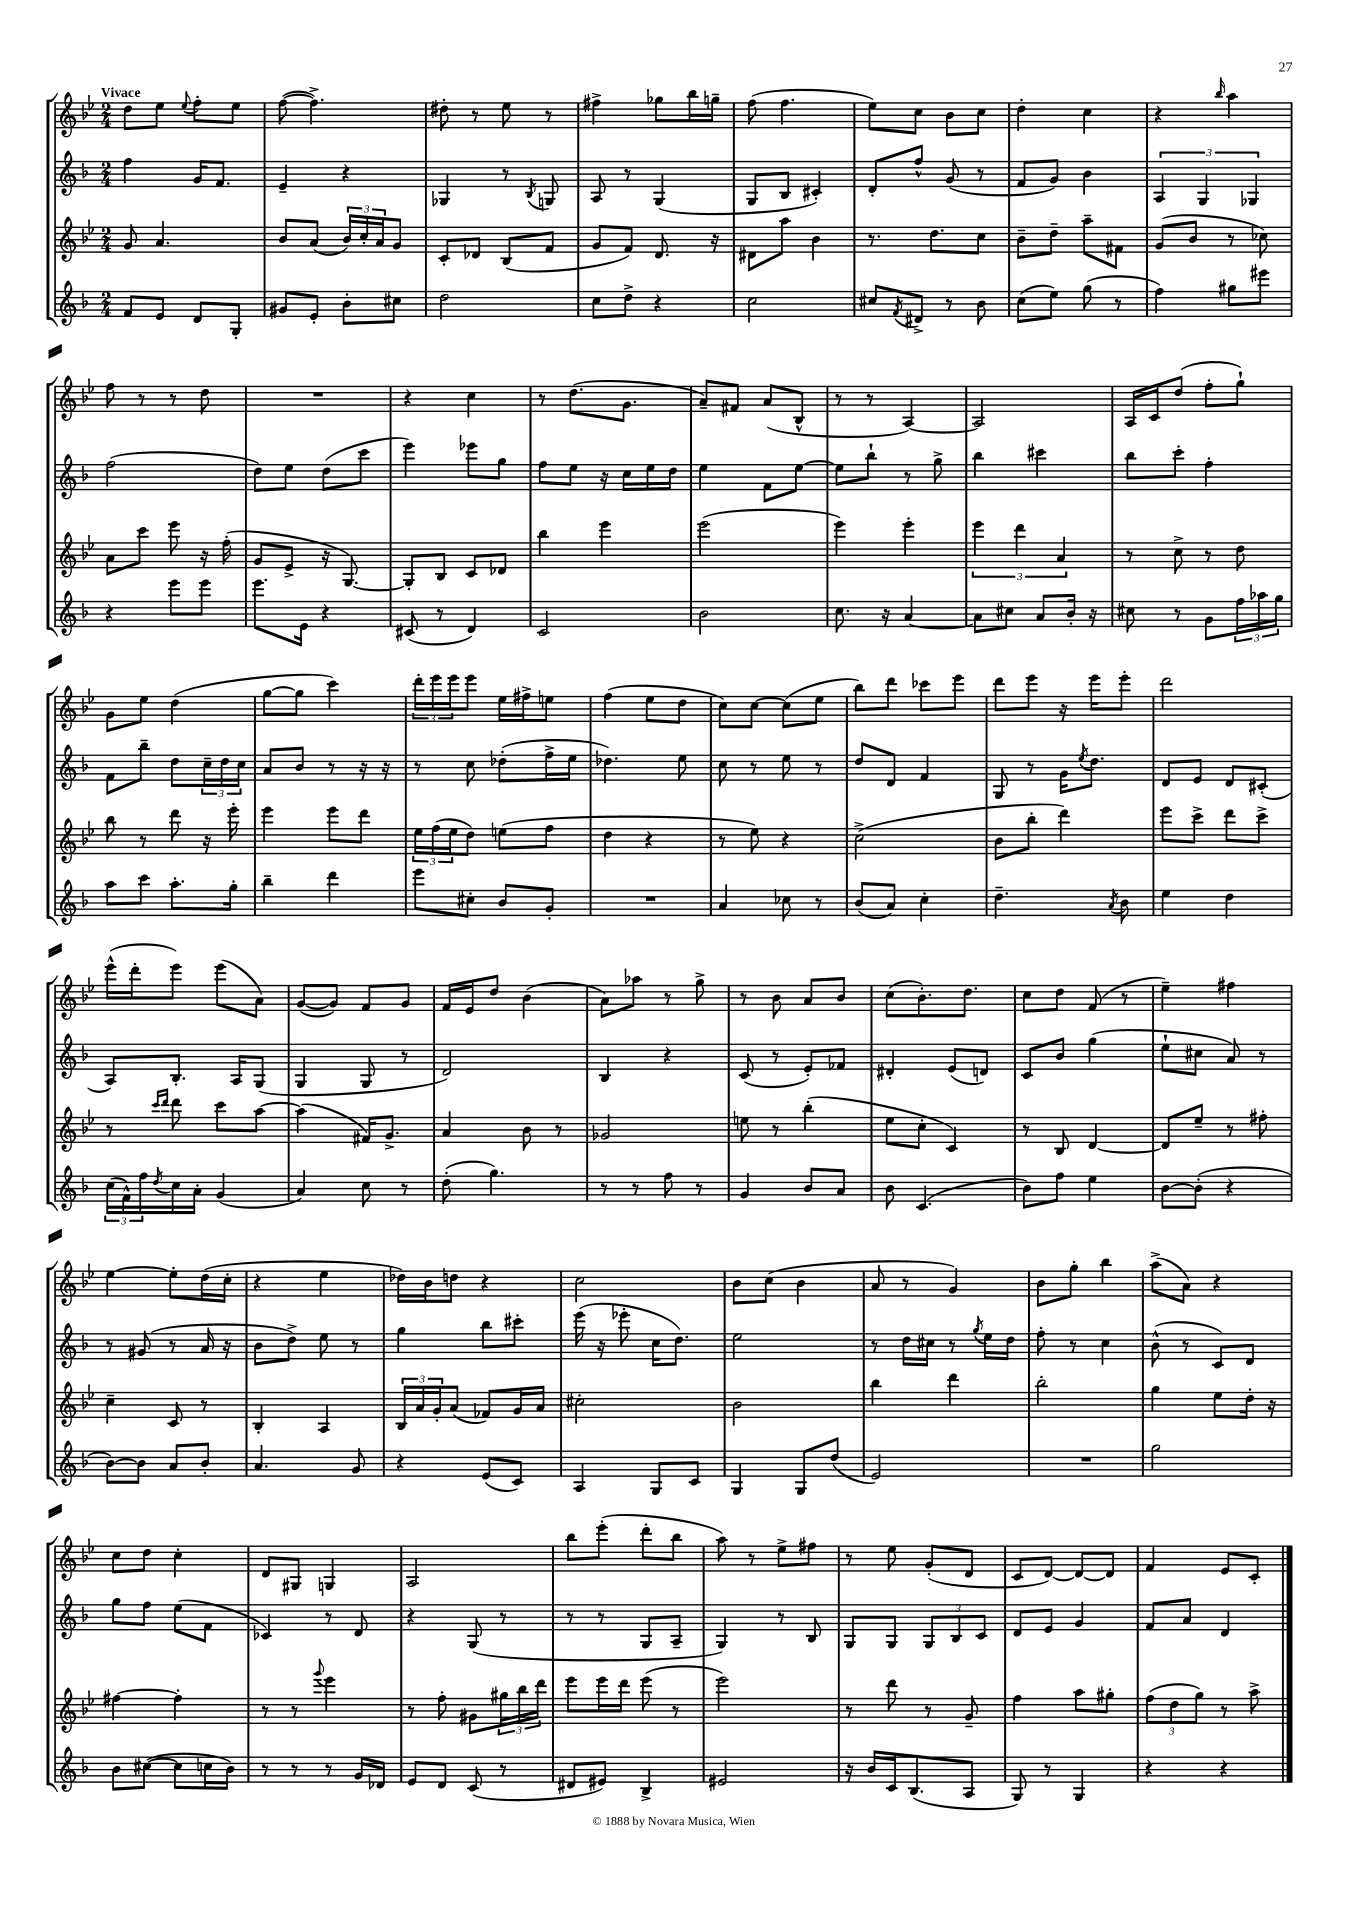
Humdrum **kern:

**kern	**kern	**kern	**kern
*part4	*part3	*part2	*part1
*staff4	*staff3	*staff2	*staff1
*clefG2	*clefG2	*clefG2	*clefG2
*k[b-]	*k[b-e-]	*k[b-]	*k[b-e-]
*M2/4	*M2/4	*M2/4	*M2/4
=1	=1	=1	=1
!	!	!	!LO:TX:a:B:t=Vivace
8f/L	8g/	4ff\	8dd\L
8e/J	4.a/	.	8ee-\J
.	.	.	8qqee-/
8d/L	.	16g/KL	8ff'\L
.	.	8.f/J	.
8G'/J	.	.	8ee-\J
=2	=2	=2	=2
8g#X/L	8b-/L	4e~/	([8ff\
8e'/J	(8a/J	.	4.ff^\])
8b-'\L	24b-/LL)	4r	.
.	24cc'/	.	.
.	24a/J	.	.
8cc#X\J	8g/J	.	.
=3	=3	=3	=3
2dd\	8c'/L	4G-X/	8dd#X'\
.	8d-X/J	.	8r
.	(8B-/L	8r	8ee-\
.	.	8qB-/	.
.	8f/J	8Gn/	8r
=4	=4	=4	=4
8cc\L	8g/L	8A/	4ff#X^\
8dd^\J	8f/J)	8r	.
4r	8.d/	(4G/	8gg-X\L
.	.	.	16bb-\L
.	16r	.	16ggn~\JJ
=5	=5	=5	=5
2cc\	8d#X\L	8G/L	(8ff\
.	8aa\J	8B-/J	4.ff\
.	4b-\	4c#X'/)	.
=6	=6	=6	=6
8cc#X/L	8.r	8d'/L	8ee-\L)
8qf/	.	.	.
8d#X^/J	.	8ff^^/J	8cc\J
.	8.dd\L	.	.
8r	.	(8g/	8b-\L
8b-\	8cc\J	8r	8cc\J
=7	=7	=7	=7
(8cc\L	8b-~\L	8f/L	4dd'\
8ee\J)	8dd~\J	8g/J)	.
(8gg\	8aa~\L	4b-\	4cc\
8r	8f#X\J	.	.
=8	=8	=8	=8
4ff\)	(8g/L	6A/	4r
.	8b-/J	.	.
.	.	6G/	.
.	.	.	16qqbb-/
8gg#X\L	8r	.	4aa\
.	.	6G-X/	.
8eee#X\J	8cc-X\)	.	.
!!LO:LB:g=z
=9	=9	=9	=9
4r	8a\L	(2ff\	8ff\
.	8ccc\J	.	8r
8eee\L	8eee-\	.	8r
8eee\J	16r	.	8dd\
.	(16ff'\	.	.
=10	=10	=10	=10
8.eee\L	8g/L	8dd\L)	2r
.	8e-^/J	8ee\J	.
16e\Jk	.	.	.
4r	16r	(8dd\L	.
.	[8.G/)	.	.
.	.	8ccc\J	.
=11	=11	=11	=11
(8c#X/	8G'/L]	4eee\)	4r
8r	8B-/J	.	.
4d/)	8c/L	8eee-X\L	4cc\
.	8d-X/J	8gg\J	.
=12	=12	=12	=12
2c/	4bb-\	8ff\L	8r
.	.	8ee\J	(8.dd\L
.	4eee-\	16r	.
.	.	16cc\LL	8.g\J
.	.	16ee\	.
.	.	16dd\JJ	.
=13	=13	=13	=13
2b-\	(2eee-\	4ee\	8a~/L)
.	.	.	8f#X/J
.	.	8f\L	(8a/L
.	.	[8ee\J	8B-^^/J
=14	=14	=14	=14
8.cc\	4eee-\)	8ee\L]	8r
.	.	8bb-`\J	8r
16r	.	.	.
[4a/	4eee-'\	8r	[4A/)
.	.	8gg^\	.
=15	=15	=15	=15
8a\L]	6eee-\	4bb-\	2A/]
8cc#X\J	.	.	.
.	6ddd\	.	.
8a/L	.	4ccc#X\	.
.	6a/	.	.
16b-'/Jk	.	.	.
16r	.	.	.
=16	=16	=16	=16
8cc#X\	8r	8bb-\L	16A/LL
.	.	.	16c/J
8r	8cc^\	8ccc'\J	(8dd/J
8g\L	8r	4ff'\	8ff'\L
24ff\L	8dd\	.	8gg`\J)
24aa-X\	.	.	.
24gg\JJ	.	.	.
!!LO:LB:g=z
=17	=17	=17	=17
8aa\L	8bb-\	8f\L	8g\L
8ccc\J	8r	8bb-~\J	8ee-\J
8.aa'\L	8ddd\	8dd\L	(4dd\
.	16r	24cc~\L	.
.	.	24dd\	.
16gg'\Jk	16eee-'\	.	.
.	.	24cc\JJ	.
=18	=18	=18	=18
4bb-~\	4eee-\	8a/L	[8gg\L
.	.	8b-/J	8gg\J]
4ddd\	8eee-\L	8r	4ccc\)
.	8ddd\J	16r	.
.	.	16r	.
=19	=19	=19	=19
8eee\L	24ee-\LL	8r	24ddd'\LL
.	(24ff\	.	24eee-\
.	24ee-\J	.	24eee-\J
8cc#X'\J	8dd\J)	8cc\	8eee-\J
8b-/L	(8een\L	(8dd-X'\L	16ee-\LL
.	.	.	16ff#X^\J
8g'/J	8ff\J	16ff^\L	8een\J
.	.	16ee\JJ	.
=20	=20	=20	=20
2r	4dd\	4.dd-X\)	(4ff\
.	4r	.	8ee-\L
.	.	8ee\	8dd\J
=21	=21	=21	=21
4a/	8r	8cc\	8cc\L)
.	8ee-\)	8r	[8cc\J
8cc-X\	4r	8ee\	(8cc\L]
8r	.	8r	8ee-\J
=22	=22	=22	=22
(8b-/L	(2cc^\	8dd/L	8bb-\L)
8a/J)	.	8d/J	8ddd\J
4cc'\	.	4f/	8ccc-X\L
.	.	.	8eee-\J
=23	=23	=23	=23
4.dd~\	8b-\L	8G/	8ddd\L
.	8bb-'\J	8r	8eee-\J
.	4ddd\)	16g\KL	16r
.	.	8qee/	.
.	.	8.dd\J	16eee-\KL
8qa/	.	.	.
8b-\	.	.	8eee-'\J
=24	=24	=24	=24
4ee\	8eee-\L	8d/L	2ddd\
.	8ccc^\J	8e/J	.
4dd\	8ddd\L	8d/L	.
.	8ccc^\J	(8c#X'/J	.
!!LO:LB:g=z
=25	=25	=25	=25
(24cc\LL	8r	8A/L)	(16eee-^^\LL
24f^^\)	.	.	.
.	.	.	16ddd'\J
24ff\	.	.	.
.	16qqccc/LL	.	.
8qdd/	16qqddd/JJ	.	.
16cc\	8ddd\	8.B-'/J	8eee-\J)
16a'\JJ	.	.	.
(4g/	8ccc\L	.	(8eee-\L
.	.	16A/KL	.
.	[8aa\J	(8G/J	8a\J)
=26	=26	=26	=26
4a/)	(4aa\]	4G/	([8g/L
.	.	.	8g/J])
8cc\	16f#X/KL)	8G/	8f/L
.	8.g^/J	.	.
8r	.	8r	8g/J
=27	=27	=27	=27
(8dd'\	4a/	2d/)	16f/LL
.	.	.	16e-/J
4.gg\)	.	.	8dd/J
.	8b-\	.	(4b-\
.	8r	.	.
=28	=28	=28	=28
8r	2g-X/	4B-/	8a\L)
8r	.	.	8aa-X\J
8ff\	.	4r	8r
8r	.	.	8gg^\
=29	=29	=29	=29
4g/	8een\	(8c/	8r
.	8r	8r	8b-\
8b-/L	(4bb-'\	8e'/L)	8a/L
8a/J	.	8f-X/J	8b-/J
=30	=30	=30	=30
8b-\	8ee-\L	4d#X'/	(8cc\L
(4.c/	8cc'\J	.	8.b-'\)
.	4c/)	(8e/L	.
.	.	.	8.dd\J
.	.	8dn/J)	.
=31	=31	=31	=31
8b-\L)	8r	8c/L	8cc\L
8ff\J	8B-/	8b-/J	8dd\J
4ee\	[4d/	(4gg\	(8f/
.	.	.	8r
=32	=32	=32	=32
[8b-\L	8d/L]	8ee`\L	4ee-~\)
(8b-'\J]	8ee-~/J	8cc#X\J	.
4r	8r	8a/)	4ff#X\
.	8ff#X'\	8r	.
!!LO:LB:g=z
=33	=33	=33	=33
[8b-\L)	4cc~\	8r	[4ee-\
8b-\J]	.	(8g#X/	.
8a/L	8c/	8r	8ee-'\L]
8b-'/J	8r	16a/	(16dd\L
.	.	16r	16cc'\JJ
=34	=34	=34	=34
4.a/	4B-'/	8b-\L	4r
.	.	8dd^\J)	.
.	4A/	8ee\	4ee-\
8g/	.	8r	.
=35	=35	=35	=35
4r	24B-/LL	4gg\	16dd-X\LL)
.	24a/	.	.
.	.	.	16b-\J
.	24g'/J	.	.
.	(8a/J	.	8ddn\J
(8e/L	8f-X/L)	8bb-\L	4r
8c/J)	16g/L	8ccc#X'\J	.
.	16a/JJ	.	.
=36	=36	=36	=36
4A/	2cc#X'\	(16eee\	2cc\
.	.	16r	.
.	.	8eee-X'\	.
8G/L	.	16cc\KL	.
.	.	8.dd\J)	.
8c/J	.	.	.
=37	=37	=37	=37
4G/	2b-\	2ee\	8b-\L
.	.	.	(8cc\J
8G/L	.	.	4b-\
(8dd/J	.	.	.
=38	=38	=38	=38
2e/)	4bb-\	8r	8a/
.	.	16dd\LL	8r
.	.	16cc#X\JJ	.
.	4ddd\	8r	4g/)
.	.	8qgg/	.
.	.	16ee\LL	.
.	.	16dd\JJ	.
=39	=39	=39	=39
2r	2bb-'\	8ff'\	8b-\L
.	.	8r	8gg'\J
.	.	4cc\	4bb-\
=40	=40	=40	=40
2gg\	4gg\	(8b-^^\	(8aa^\L
.	.	8r	8a\J)
.	8ee-\L	8c/L)	4r
.	16dd'\Jk	8d/J	.
.	16r	.	.
!!LO:LB:g=z
=41	=41	=41	=41
8b-\L	[4ff#X\	8gg\L	8cc\L
([8cc#X\J	.	8ff\J	8dd\J
8cc#\L]	4ff#'\]	(8ee\L	4cc'\
16ccn\L	.	8f\J	.
16b-\JJ)	.	.	.
=42	=42	=42	=42
8r	8r	4c-X/)	8d/L
8r	8r	.	8G#X/J
.	8qqggg/	.	.
8r	4eee-\	8r	4Gn/
16g/LL	.	8d/	.
16d-X/JJ	.	.	.
=43	=43	=43	=43
8e/L	8r	4r	2A/
8d/J	8ff'\	.	.
(8c/	8g#X\L	(8G/	.
8r	24gg#X\L	8r	.
.	24bb-\	.	.
.	24ddd\JJ	.	.
=44	=44	=44	=44
8d#X/L	8eee-\L	8r	8bb-\L
8e#X/J)	16eee-\L	8r	(8eee-'\J
.	16ddd\JJ	.	.
4B-^/	(8eee-\	8G/L	8ddd'\L
.	8r	8A~/J	8bb-\J
=45	=45	=45	=45
2e#X/	2eee-\)	4G/)	8aa\)
.	.	.	8r
.	.	8r	8ee-^\L
.	.	8B-/	8ff#X\J
=46	=46	=46	=46
16r	8r	8G/L	8r
16b-/LL	.	.	.
16c/J	8ddd\	8G/J	8ee-\
(8.B-/	.	.	.
.	8r	12G/L	(8g'/L
.	.	12B-/	.
8A/J	8g~/	.	8d/J
.	.	12c/J	.
=47	=47	=47	=47
8G/)	4ff\	8d/L	8c/L
8r	.	8e/J	[8d/J)
4G/	8aa\L	4g/	8d/L_
.	8gg#X'\J	.	8d/J]
=48	=48	=48	=48
4r	(12ff\L	8f/L	4f/
.	12dd\	.	.
.	.	8a/J	.
.	12gg\J)	.	.
4r	8r	4d/	8e-/L
.	8aa^\	.	8c'/J
==	==	==	==
*-	*-	*-	*-
